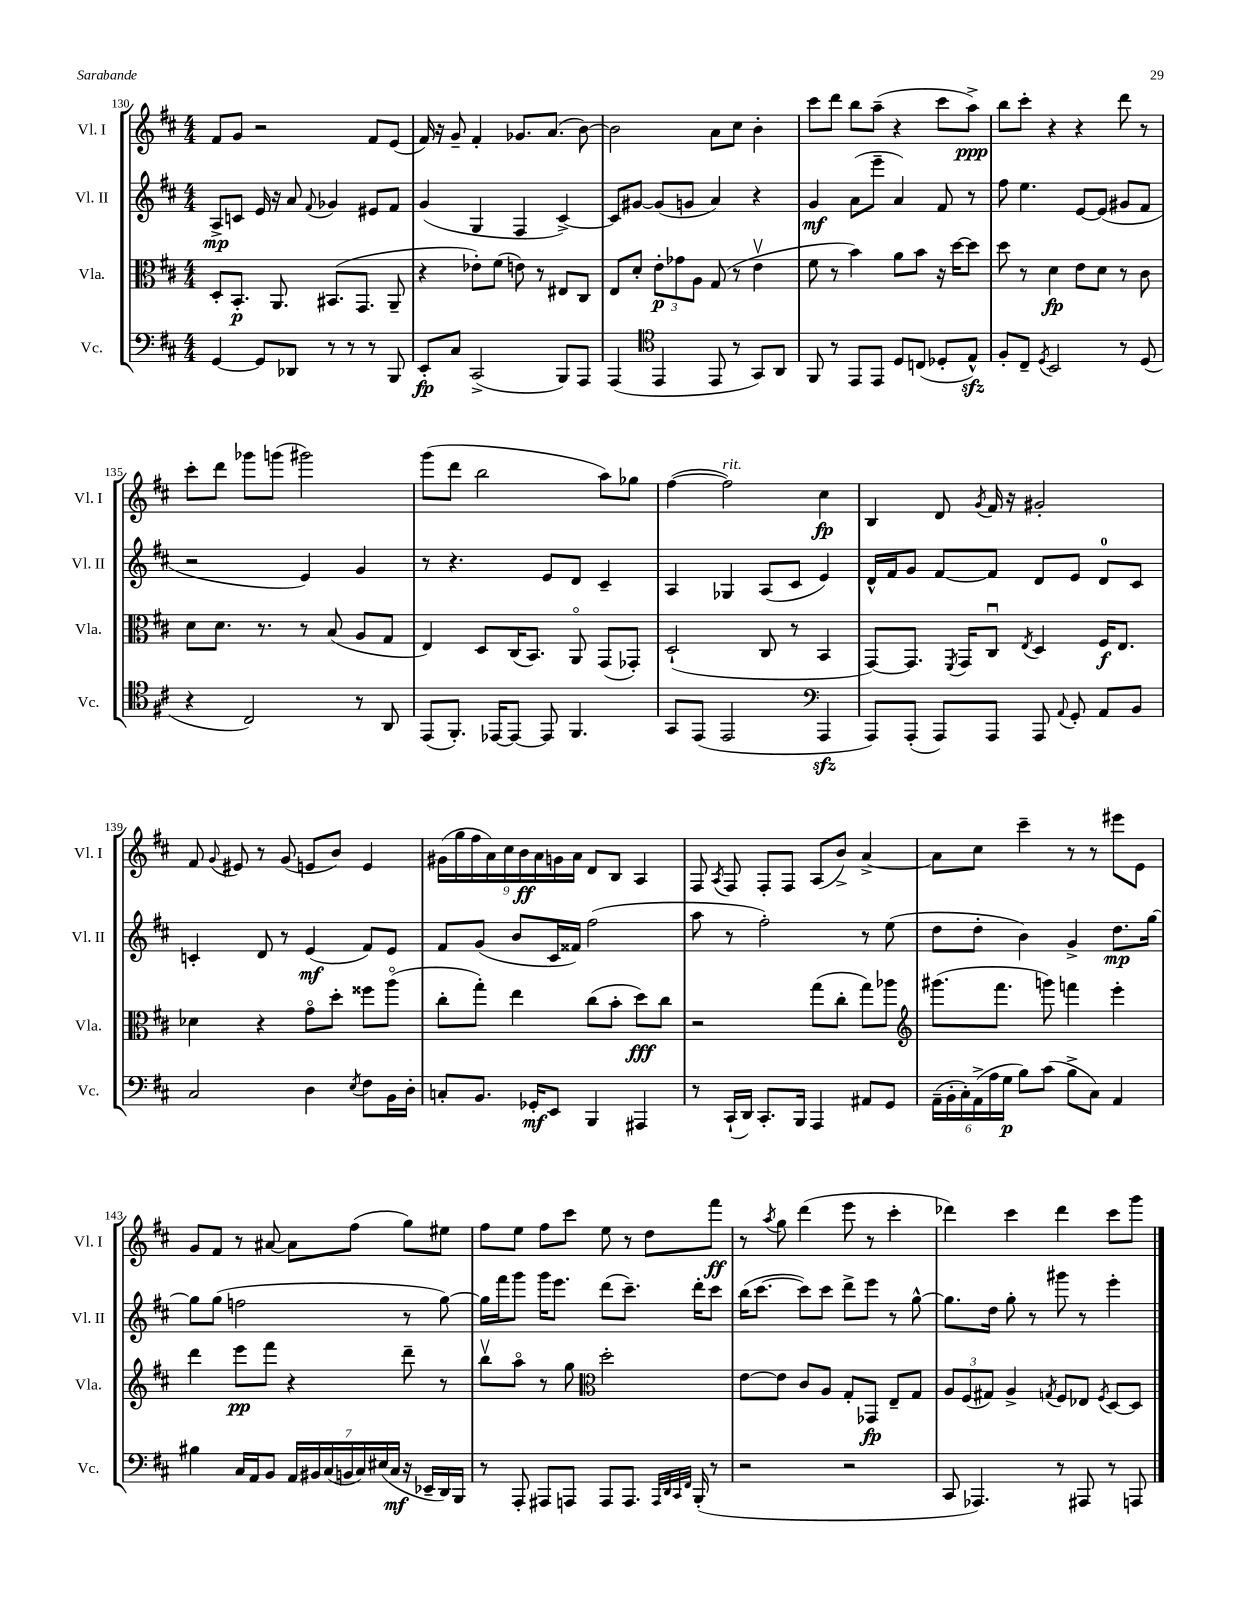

**kern	**kern	**kern	**kern
*staff4	*staff3	*staff2	*staff1
*clefF4	*clefC3	*clefG2	*clefG2
*k[f#c#]	*k[f#c#]	*k[f#c#]	*k[f#c#]
*M4/4	*M4/4	*M4/4	*M4/4
[4GG	8D'	8A^	8f#
.	8.BB'	8c	8g
8GG]	.	16e	2r
.	8.AA	16r	.
8DD-	.	8a	.
.	.	8qqf#	.
8r	(8.BB#	4g-	.
8r	.	.	.
.	8.GG	.	.
8r	.	8e#	8f#
8BBB	8AA~	8f#	(8e
=	=	=	=
8EE'	4r	(4g	16f#)
.	.	.	16r
8C#	.	.	8g~
(2CC#^	8e-')	4G	4f#'
.	(8f#	.	.
.	8e)	4F#	8.g-
.	8r	.	.
.	.	.	(8.a
8BBB)	8E#	[4c#^)	.
8AAA	8C#	.	[8b)
=	=	=	=
(4AAA	8E	8c#]	2b]
.	8d'	[8g#	.
*clefC4	*	*	*
4EE	12e'	(8g#]	.
.	12g-	.	.
.	.	8g	.
.	12A	.	.
8EE	(8G	4a)	8a
8r	8r	.	8cc#
8GG)	4ev	4r	4b'
8AA	.	.	.
=	=	=	=
8FF#	8f#	4g	8ccc#
8r	8r	.	8ddd
8EE	4b)	(8a	8bb
8EE	.	8eee~	(8aa~
8D	8a	4a)	4r
(8C	8b	.	.
8D-'	16r	8f#	8ccc#
.	[16dd	.	.
8E^^)	8dd]	8r	8aa^)
=	=	=	=
8F#'	8dd	8ff#	8bb
8C#~	8r	4.ee	8ccc#'
8qD	.	.	.
2BB	4d	.	4r
.	8e	[8e	4r
.	8d	(8e]	.
8r	8r	8g#	8ddd
(8D	8c#	8f#	8r
=	=	=	=
4r	8d	2r	8ccc#'
.	8.d	.	8ddd
2C#)	.	.	8ggg-
.	8.r	.	.
.	.	.	(8ggg
.	8r	4e)	2ggg#)
.	(8B	.	.
8r	8A	4g	.
8AA	8G	.	.
=	=	=	=
(8EE	4E)	8r	(8ggg
8.FF#')	.	4.r	8ddd
.	8D	.	2bb
[16EE-	.	.	.
8EE-_	(16C#	.	.
.	8.BB)	.	.
8EE-]	.	8e	.
4.FF#	8AAo	8d	.
.	(8GG	4c#~	8aa)
.	8GG-')	.	8gg-
=	=	=	=
8GG	(2D`	4A	([4ff#
(8EE	.	.	.
2EE	.	4G-	2ff#])
.	8C#	(8A	.
.	8r	8c#	.
*clefF4	*	*	*
4AAA	4BB	4e)	4cc#
=	=	=	=
8AAA)	[8GG)	16d^^	4B
.	.	16f#	.
(8AAA'	8.GG]	8g	.
8AAA)	.	[8f#	8d
.	8qFF#	.	.
.	16GG	.	.
.	.	.	8qg
8AAA	8C#u	8f#]	16f#
.	.	.	16r
.	8qE	.	.
8AAA	4D	8d	2g#'
8qqAA	.	.	.
8GG'	.	8e	.
8AA	16F#	8d	.
.	8.E	.	.
8BB	.	8c#	.
=	=	=	=
2C#	4d-	4c'	8f#
.	.	.	8qqg
.	.	.	8e#
.	4r	8d	8r
.	.	8r	(8g
4D	8go	(4e	8e
.	8dd'	.	8b)
8qE	.	.	.
8F#	8ff##	8f#)	4e
16BB	(8aao	8e	.
16D'	.	.	.
=	=	=	=
8C'	8cc#'	8f#	(18g#
.	.	.	18gg
.	.	.	18ff#
8.BB	8gg')	(8g	.
.	.	.	18a)
.	.	.	18cc#
.	4ee	8b	.
.	.	.	18b
16GG-'	.	.	.
.	.	.	18a
8EE	.	16c#	.
.	.	.	18g
.	.	16f##)	.
.	.	.	18a
4BBB	(8cc#	(2ff#	8d
.	8b'	.	8B
4AAA#	8dd)	.	4A
.	8cc#	.	.
=	=	=	=
8r	2r	8aa	8F#
.	.	.	8qA
(16CC#`	.	8r	8F#
16DD)	.	.	.
8.CC#'	.	2ff#')	8F#'
.	.	.	8F#
16BBB	.	.	.
4AAA	(8gg	.	(8A
.	8cc#'	.	8b^)
8AA#	8gg)	8r	[4a^
8GG	8aa-	(8ee	.
=	=	=	=
*	*clefG2	*	*
(24AA~	(8.ggg#	8dd	8a]
24BB'	.	.	.
24C#')	.	.	.
(24AA^	.	8dd'	8cc#
24A	.	.	.
.	8.fff#	.	.
24G	.	.	.
8B)	.	4b)	4ccc#~
(8c#	8ggg)	.	.
8B^	4fff	4g^	8r
8C#)	.	.	8r
4AA	4eee'	8.dd	8eee#
.	.	.	8e
.	.	[16gg	.
=	=	=	=
4B#	4ddd	8gg]	8g
.	.	(8gg	8f#
16C#	8eee	2ff	8r
16AA	.	.	.
8BB	8fff#	.	[8a#
28AA	4r	.	8a#]
28BB#	.	.	.
(28C#	.	.	.
28BB	.	.	.
.	.	.	(8ff#
28C#)	.	.	.
(28E#	.	.	.
28C#	.	.	.
16r	8ddd~	8r	8gg)
16EE-~	.	.	.
16DD)	8r	[8gg)	8ee#
16BBB	.	.	.
=	=	=	=
8r	8bbv	16gg]	8ff#
.	.	16fff#	.
8AAA'	8aao	8ggg	8ee
8AAA#	8r	16ggg	8ff#
.	.	8.eee	.
8AAA	8gg	.	8ccc#
*	*clefC3	*	*
8AAA	2dd'	(8ddd	8ee
8.AAA	.	8.ccc#~)	8r
.	.	.	8dd
32qqAAA	.	.	.
32qqDD	.	.	.
32qqCC#	.	.	.
32qqFF#	.	.	.
(16BBB'	.	16ddd'	.
8r	.	8ccc#	8fff#
=	=	=	=
2r	[8e	(16bb	8r
.	.	[8.ccc#	.
.	.	.	8qaa
.	8e]	.	8gg
.	8c#	8ccc#])	(4ddd
.	8A	8ccc#	.
2r	8G'	8ddd^	8eee
.	8GG-	8eee	8r
.	8E~	8r	4ccc#'
.	8G	[8gg^^	.
=	=	=	=
8CC#	12A	8.gg]	4ddd-)
.	(12F#	.	.
4.AAA-)	.	.	.
.	12G#)	.	.
.	.	16dd	.
.	4A^	8gg'	4ccc#
.	.	8r	.
.	8qG	.	.
8r	8F#	8ggg#	4ddd-
8AAA#	8E-	8r	.
.	8qF#	.	.
8r	[8D	4eee'	8ccc#
8AAA	8D]	.	8ggg
==	==	==	==
*-	*-	*-	*-
